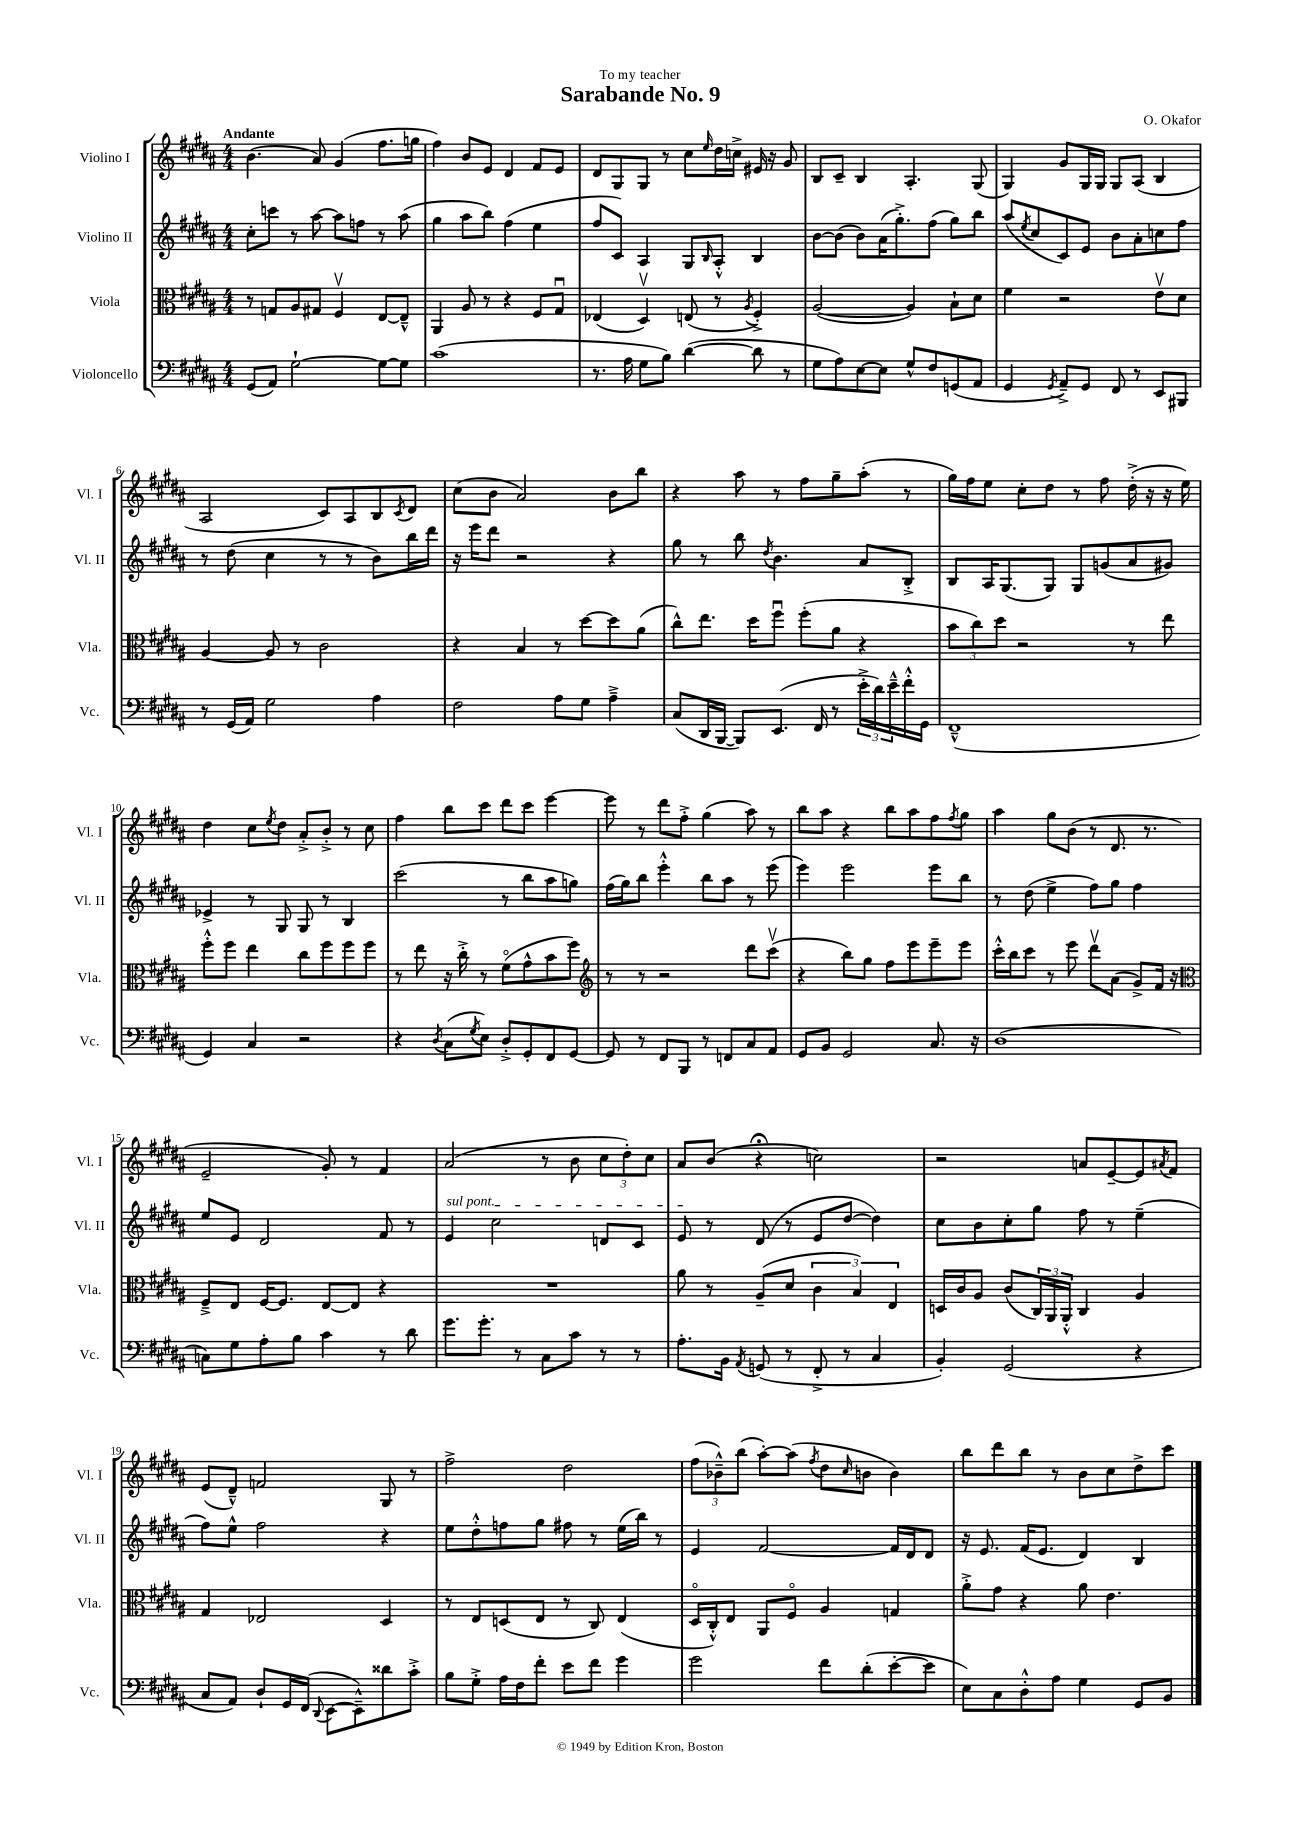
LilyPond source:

\header { title = "Sarabande No. 9" composer = "O. Okafor" dedication = "To my teacher" }
<<
\new StaffGroup <<
\new Staff = "s0" \with { instrumentName = "Violino I" shortInstrumentName = "Vl. I" } {
    \clef treble \key b \major \numericTimeSignature \time 4/4 \tempo "Andante"
    b'4.( ais'8) gis'4( fis''8. g''16 |
    fis''4) b'8 e'8 dis'4 fis'8 e'8 |
    dis'8 gis8 gis8 r8 cis''8 \grace { e''16 } dis''16 c''16-> eis'16 r16 gis'8 |
    b8 cis'8-- b4 ais4.-. gis8( |
    gis4) gis'8 gis16 gis16 gis8 ais8( b4 |
    ais2 cis'8) ais8 b8 \acciaccatura { cis'8 } dis'8 |
    cis''8( b'8 ais'2) b'8 b''8 |
    r4 ais''8 r8 fis''8 gis''8-- ais''8-.( r8 |
    gis''16) fis''16 e''8 cis''8-. dis''8 r8 fis''8 dis''16-.->( r16 r16 e''16) |
    dis''4 cis''8 \acciaccatura { e''8 } dis''8 ais'8-.-> b'8-.-> r8 cis''8 |
    fis''4 b''8 cis'''8 dis'''8 cis'''8 e'''4~ |
    e'''8 r8 dis'''8 fis''8-.-> gis''4( ais''8) r8 |
    b''8 ais''8 r4 b''8 ais''8 fis''8 \acciaccatura { fis''8 } gis''8 |
    ais''4 gis''8 b'8( r8 dis'8. r8. |
    e'2-- gis'8-.) r8 fis'4 |
    ais'2( r8 b'8 \tuplet 3/2 { cis''8 dis''8-.) cis''8 } |
    ais'8 b'8( r4\fermata c''2) |
    r2 a'8 e'8~-- e'8 \acciaccatura { ais'8 } fis'8 |
    e'8( dis'8---^) f'2 gis8 r8 |
    fis''2-> dis''2 |
    \tuplet 3/2 { fis''8( bes'8---^) b''8( } ais''8~-.) ais''8( \acciaccatura { fis''8 } dis''8 \grace { cis''16 } b'8 b'4) |
    b''8 dis'''8 b''8 r8 b'8 cis''8 dis''8-> cis'''8 \bar "|." |
}
\new Staff = "s1" \with { instrumentName = "Violino II" shortInstrumentName = "Vl. II" } {
    \clef treble \key b \major \numericTimeSignature \time 4/4
    cis''8-. c'''8 r8 ais''8~ ais''8 f''8 r8 ais''8( |
    gis''4 ais''8 b''8) fis''4( e''4 |
    fis''8 cis'8) ais4 gis8 \grace { b16 } ais8-.-^ b4 |
    b'8~ b'8( b'8) ais'16( gis''8.-.->) fis''8( gis''8) b''8 |
    ais''8( \acciaccatura { e''8 } cis''8 cis'8) e'8 b'8 ais'8-. c''8 fis''8 |
    r8 dis''8( cis''4 r8 r8 b'8) b''16 dis'''16 |
    r16 e'''16 dis'''8 r2 r4 |
    gis''8 r8 b''8 \acciaccatura { dis''8 } b'4. ais'8 b8-.-> |
    b8 ais16 gis8.( gis8) gis8 g'8( ais'8 gis'8) |
    ees'4-> r8 gis8 gis8 r8 b4 |
    cis'''2( r8 b''8 ais''8 g''8) |
    fis''16( gis''16) b''8 e'''4-.-^ b''8 ais''8 r8 e'''8( |
    e'''4) e'''2 e'''8 b''8 |
    r8 dis''8( e''4-> fis''8) gis''8 fis''4 |
    e''8 e'8 dis'2 fis'8 r8 |
    \once \override TextSpanner.bound-details.left.text = \markup { \italic "sul pont." } e'4\startTextSpan cis''2 d'8 cis'8 |
    e'8\stopTextSpan r8 dis'8( r8 e'8 dis''8~ dis''4) |
    cis''8 b'8 cis''8-. gis''8 fis''8 r8 e''4--( |
    fis''8) e''8-^ fis''2 r4 |
    e''8 dis''8-.-^ f''8 gis''8 fis''8 r8 e''16( b''16) r8 |
    e'4 fis'2~ fis'16 dis'16 dis'8 |
    r16 e'8. fis'16( e'8. dis'4) b4 \bar "|." |
}
\new Staff = "s2" \with { instrumentName = "Viola" shortInstrumentName = "Vla." } {
    \clef alto \key b \major \numericTimeSignature \time 4/4
    r8 g8 ais8 gis8 fis4\upbow e8~ e8---^ |
    ais,4 ais8 r8 r4 fis8 gis8\downbow |
    ees4( dis4\upbow) e8( r8 \acciaccatura { ais8 } fis4-.->) |
    ais2~( ais4) b8-! dis'8 |
    fis'4 r2 e'8\upbow dis'8 |
    ais4~ ais8 r8 cis'2 |
    r4 b4 r8 dis''8~ dis''8 ais'8( |
    cis''8-^) e''8. dis''16 fis''8\downbow fis''8-.( ais'8 r4 |
    \tuplet 3/2 { b'8 cis''8) dis''8 } r2 r8 e''8 |
    fis''8-.-^ fis''8 e''4 cis''8 fis''8 fis''8 fis''8 |
    r8 e''8 r16 cis''16-.-> r8 fis'8\flageolet( gis'8-^ b'8 fis''8) |
    \clef treble r8 r8 r2 dis'''8 cis'''8\upbow( |
    r4 b''8) gis''8 fis''8 e'''8 e'''8-- e'''8 |
    cis'''16-.-^ b''16 cis'''8 r8 e'''8 dis'''8\upbow ais'8( gis'8->) fis'16 r16 |
    \clef alto fis8---> e8 fis16~ fis8. e8~ e8 r4 |
    R1 |
    ais'8 r8 ais8--( dis'8 \tuplet 3/2 { cis'4 b4) e4 } |
    d16 cis'16 ais8 cis'8( \tuplet 3/2 { cis16) ais,16 ais,16-.-^ } cis4 ais4 |
    gis4 ees2 dis4 |
    r8 e8 d8( e8 r8 cis8) e4( |
    dis16\flageolet cis16-.-^) e8 ais,8 fis8\flageolet ais4 g4 |
    ais'8-.-> gis'8 r4 ais'8 e'4. \bar "|." |
}
\new Staff = "s3" \with { instrumentName = "Violoncello" shortInstrumentName = "Vc." } {
    \clef bass \key b \major \numericTimeSignature \time 4/4
    gis,8( ais,8) gis2~-! gis8~ gis8 |
    cis'1( |
    r8. ais16 gis8 b8) dis'4~( dis'8 r8 |
    gis8 ais8) e8~ e8 gis8-^ fis8 g,8( ais,8 |
    gis,4 \acciaccatura { gis,8 } ais,8--->) gis,8 fis,8 r8 e,8 bis,,8 |
    r8 gis,16( ais,16) gis2 ais4 |
    fis2 ais8 gis8 ais4---> |
    cis8( dis,16 b,,16~ b,,8) e,8.( fis,16 r8 \tuplet 3/2 { e'16-.-> dis'16) e'16---^ } fis'16-.-^ gis,16 |
    fis,1---^( |
    gis,4) cis4 r2 |
    r4 \acciaccatura { dis8 } cis8( \acciaccatura { gis8 } e8) dis8-.-> gis,8-. fis,8 gis,8~ |
    gis,8 r8 fis,8 b,,8 r8 f,8 cis8 ais,8 |
    gis,8 b,8 gis,2 cis8. r16 |
    dis1( |
    c8) gis8 ais8-. b8 cis'4 r8 dis'8 |
    gis'8. gis'8.-. r8 cis8 cis'8 r8 r8 |
    ais8.-. b,16 \acciaccatura { ais,8 } g,8( r8 fis,8-.-> r8 cis4 |
    b,4-.) gis,2( r4 |
    cis8 ais,8) dis8-! gis,16 fis,16( \appoggiatura { dis,8 } e,8~ e,8---^) disis'8 cis'8-.-> |
    b8 gis8-.-> ais16 fis16 fis'8-. e'8 fis'8 gis'4 |
    gis'2 fis'8 dis'8-.( e'8~-. e'8 |
    e8) cis8 dis8-.-^ ais8 gis4 gis,8 b,8 \bar "|." |
}
>>
>>
